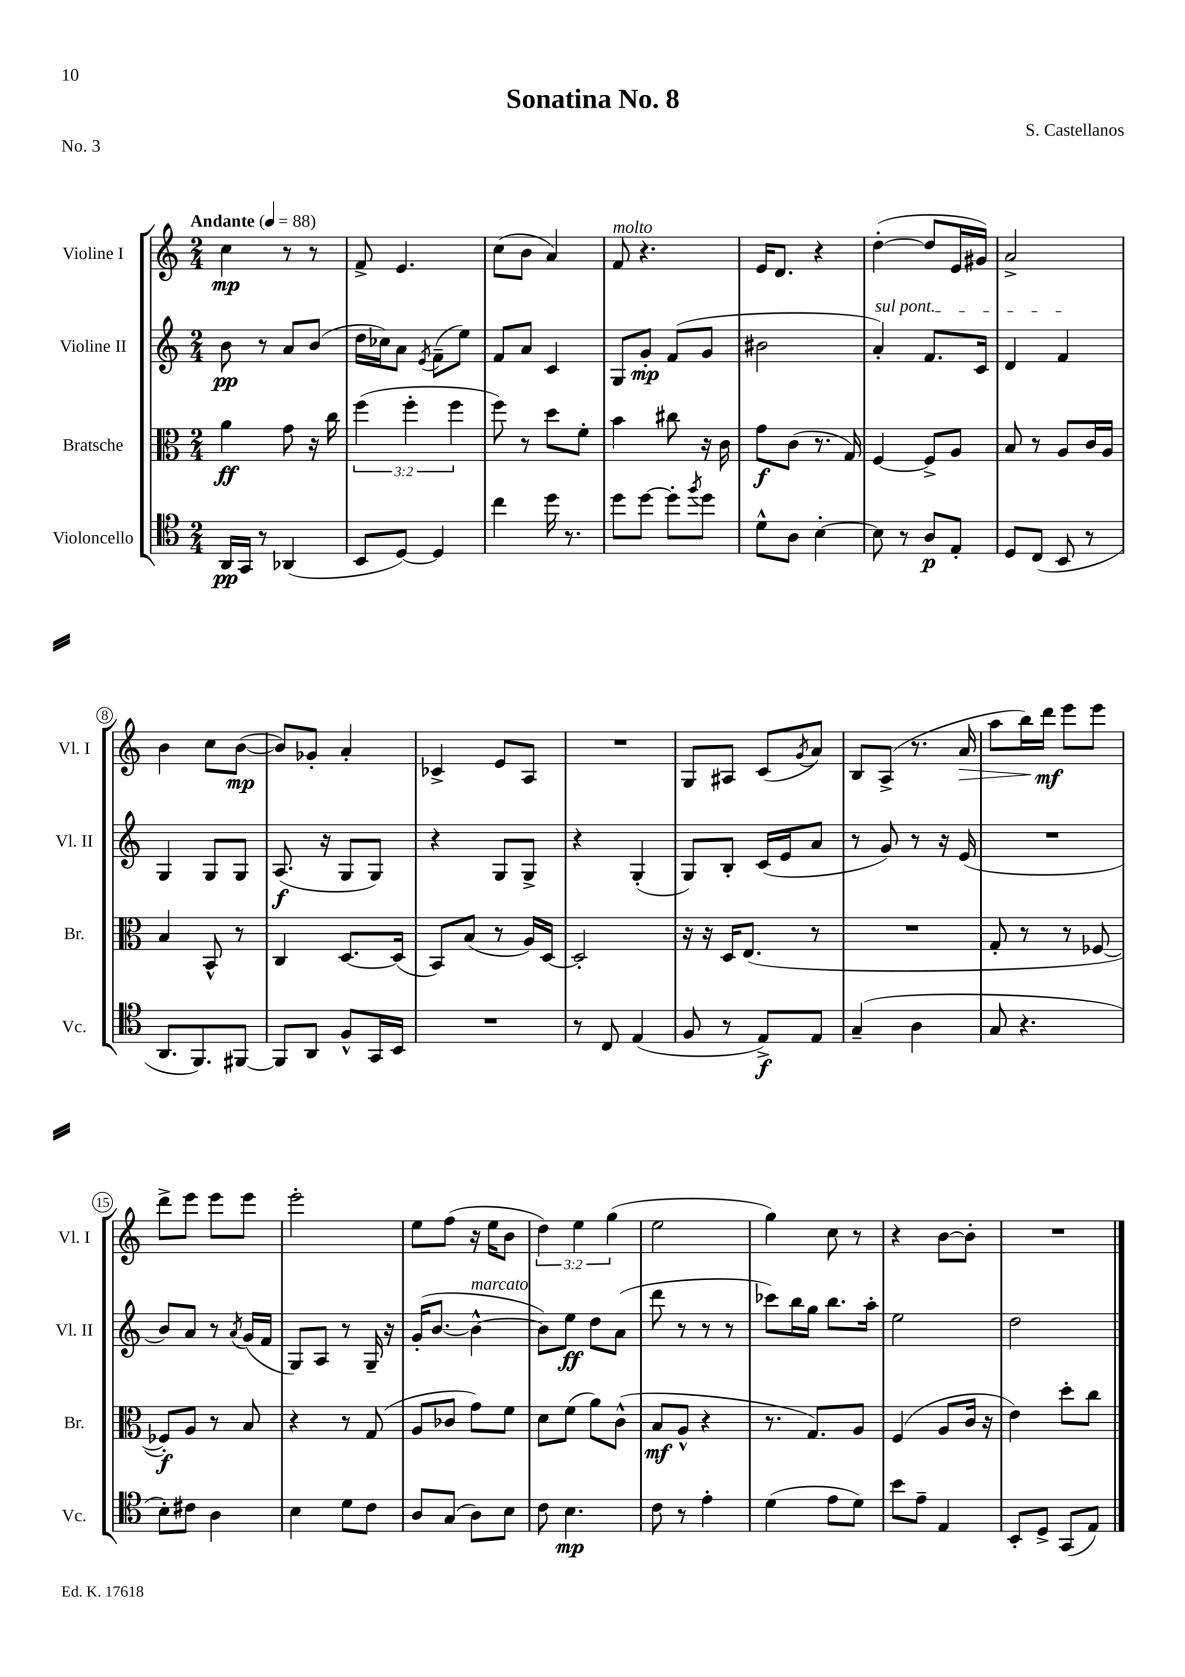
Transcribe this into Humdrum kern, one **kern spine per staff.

**kern	**dynam	**kern	**dynam	**kern	**dynam	**kern	**dynam
*part4	*part4	*part3	*part3	*part2	*part2	*part1	*part1
*staff4	*staff4	*staff3	*staff3	*staff2	*staff2	*staff1	*staff1
*I"Violoncello	*	*I"Bratsche	*	*I"Violine II	*	*I"Violine I	*
*I'Vc.	*	*I'Br.	*	*I'Vl. II	*	*I'Vl. I	*
*clefC4	*	*clefC3	*	*clefG2	*	*clefG2	*
*k[]	*	*k[]	*	*k[]	*	*k[]	*
*M2/4	*	*M2/4	*	*M2/4	*	*M2/4	*
*MM88	*	*MM88	*	*MM88	*	*MM88	*
=1	=1	=1	=1	=1	=1	=1	=1
!	!	!	!	!	!	!LO:TX:a:B:t=Andante	!
16AA/LL	pp	4a\	ff	8b\	pp	4cc\	mp
16GG/JJ	.	.	.	.	.	.	.
8r	.	.	.	8r	.	.	.
(4AA-X/	.	8g\	.	8a/L	.	8r	.
.	.	16r	.	(8b/J	.	8r	.
.	.	16cc\	.	.	.	.	.
=2	=2	=2	=2	=2	=2	=2	=2
8BB/L	.	(6ff\	.	16dd\LL	.	8f^/	.
.	.	.	.	16cc-X\J)	.	.	.
[8D/J)	.	.	.	8a\J	.	4.e/	.
.	.	6ff'\	.	.	.	.	.
.	.	.	.	8qe/	.	.	.
4D/]	.	.	.	(8f~\L	.	.	.
.	.	6ff\	.	.	.	.	.
.	.	.	.	8ee\J)	.	.	.
=3	=3	=3	=3	=3	=3	=3	=3
4cc\	.	8ff\)	.	8f/L	.	(8cc\L	.
.	.	8r	.	8a/J	.	8b\J	.
16dd\	.	8dd\L	.	4c/	.	4a/)	.
8.r	.	.	.	.	.	.	.
.	.	8f'\J	.	.	.	.	.
=4	=4	=4	=4	=4	=4	=4	=4
!	!	!	!	!	!	!LO:TX:a:i:t=molto	!
8dd\L	.	4b\	.	8G/L	.	8f/	.
[8dd\J	.	.	.	8g'/J	mp	4.r	.
8dd'\L]	.	8cc#X\	.	(8f/L	.	.	.
8qff/	.	.	.	.	.	.	.
8dd\J	.	16r	.	8g/J	.	.	.
.	.	16c\	.	.	.	.	.
=5	=5	=5	=5	=5	=5	=5	=5
8d^^\L	.	8g\L	f	2b#X\	.	16e/KL	.
.	.	.	.	.	.	8.d/J	.
8A\J	.	(8c\J	.	.	.	.	.
[4B'\	.	8.r	.	.	.	4r	.
.	.	16G/)	.	.	.	.	.
=6	=6	=6	=6	=6	=6	=6	=6
!	!	!	!	!LO:TX:a:i:t=sul pont.	!	!	!
8B\]	.	[4F/	.	4a'/)	.	([4dd'\	.
8r	.	.	.	.	.	.	.
8A/L	p	8F^/L]	.	8.f/L	.	8dd/L]	.
8E'/J	.	8A/J	.	.	.	16e/L	.
.	.	.	.	16c/Jk	.	16g#X/JJ)	.
=7	=7	=7	=7	=7	=7	=7	=7
8D/L	.	8B/	.	4d/	.	2a^/	.
(8C/J	.	8r	.	.	.	.	.
8BB/	.	8A/L	.	4f/	.	.	.
8r	.	16c/L	.	.	.	.	.
.	.	16A/JJ	.	.	.	.	.
!!LO:LB:g=z
=8	=8	=8	=8	=8	=8	=8	=8
8.AA/L	.	4B/	.	4G/	.	4b\	.
8.FF/)	.	.	.	.	.	.	.
.	.	8BB^^/	.	8G/L	.	8cc\L	.
[8FF#X/J	.	8r	.	8G/J	.	([8b\J	mp
=9	=9	=9	=9	=9	=9	=9	=9
8FF#/L]	.	4C/	.	(8.A/	f	8b/L])	.
8AA/J	.	.	.	.	.	8g-X'/J	.
.	.	.	.	16r	.	.	.
8F^^/L	.	[8.D/L	.	8G/L	.	4a'/	.
16GG/L	.	.	.	8G/J)	.	.	.
16BB/JJ	.	(16D/Jk]	.	.	.	.	.
=10	=10	=10	=10	=10	=10	=10	=10
2r	.	8BB/L)	.	4r	.	4c-X^/	.
.	.	(8B/J	.	.	.	.	.
.	.	8r	.	8G/L	.	8e/L	.
.	.	16A/LL)	.	8G^/J	.	8A/J	.
.	.	[16D/JJ	.	.	.	.	.
=11	=11	=11	=11	=11	=11	=11	=11
8r	.	2D'/]	.	4r	.	2r	.
8C/	.	.	.	.	.	.	.
(4E/	.	.	.	(4G'/	.	.	.
=12	=12	=12	=12	=12	=12	=12	=12
8F/	.	16r	.	8G/L)	.	8G/L	.
.	.	16r	.	.	.	.	.
8r	.	16D/KL	.	8B'/J	.	8A#X/J	.
.	.	(8.E/J	.	.	.	.	.
8E^/L)	f	.	.	(16c/LL	.	(8c/L	.
.	.	.	.	16e/J	.	.	.
.	.	.	.	.	.	8qg/	.
8E/J	.	8r	.	8a/J	.	8a/J)	.
=13	=13	=13	=13	=13	=13	=13	=13
(4G~/	.	2r	.	8r	.	8B/L	.
.	.	.	.	8g/)	.	(8A^/J	.
4A\	.	.	.	8r	.	8.r	.
.	.	.	.	16r	.	.	.
!	!	!	!	!	!	!	!LO:HP:b
.	.	.	.	(16e/	.	16a/	>
=14	=14	=14	=14	=14	=14	=14	=14
8G/	.	8G'/	.	2r	.	8aa\L	.
4.r	.	8r	.	.	.	16bb\L)	.
.	.	.	.	.	.	16ddd\JJ	] mf
.	.	8r	.	.	.	8eee\L	.
.	.	[8F-X/	.	.	.	8eee\J	.
!!LO:LB:g=z
=15	=15	=15	=15	=15	=15	=15	=15
8B'\L)	.	8F-X'/L])	f	8b/L)	.	8ddd^\L	.
8c#X\J	.	8A/J	.	8a/J	.	8eee\J	.
4A\	.	8r	.	8r	.	8eee\L	.
.	.	.	.	8qa/	.	.	.
.	.	8B/	.	(16g/LL	.	8eee\J	.
.	.	.	.	16f/JJ	.	.	.
=16	=16	=16	=16	=16	=16	=16	=16
4B\	.	4r	.	8G/L)	.	2eee'\	.
.	.	.	.	8A/J	.	.	.
8d\L	.	8r	.	8r	.	.	.
8c\J	.	(8G/	.	16G~/	.	.	.
.	.	.	.	16r	.	.	.
=17	=17	=17	=17	=17	=17	=17	=17
8A/L	.	8A/L	.	(16g'/KL	.	8ee\L	.
.	.	.	.	[8.b/J	.	.	.
(8G/J	.	8c-X/J	.	.	.	(8ff\J	.
!	!	!	!	!LO:TX:a:i:t=marcato	!	!	!
8A\L)	.	8g\L)	.	4b^^\_	.	16r	.
.	.	.	.	.	.	16ee\KL	.
8B\J	.	8f\J	.	.	.	8b\J	.
=18	=18	=18	=18	=18	=18	=18	=18
8c\	.	8d\L	.	8b\L])	.	6dd\)	.
4.B\	mp	(8f\J	.	8ee\J	ff	.	.
.	.	.	.	.	.	6ee\	.
.	.	8a\L)	.	8dd\L	.	.	.
.	.	.	.	.	.	(6gg\	.
.	.	(8c^^\J	.	(8a\J	.	.	.
=19	=19	=19	=19	=19	=19	=19	=19
8c\	.	8B/L	mf	8ddd\	.	2ee\	.
8r	.	8A^^/J	.	8r	.	.	.
4e'\	.	4r	.	8r	.	.	.
.	.	.	.	8r	.	.	.
=20	=20	=20	=20	=20	=20	=20	=20
(4d\	.	8.r	.	8ccc-X\L)	.	4gg\)	.
.	.	.	.	16bb\L	.	.	.
.	.	8.G/L)	.	16gg\JJ	.	.	.
8e\L	.	.	.	8.bb\L	.	8cc\	.
8d\J)	.	8A/J	.	.	.	8r	.
.	.	.	.	16aa'\Jk	.	.	.
=21	=21	=21	=21	=21	=21	=21	=21
8b\L	.	(4F/	.	2ee\	.	4r	.
8e~\J	.	.	.	.	.	.	.
4E/	.	8A/L	.	.	.	[8b\L	.
.	.	16c/Jk	.	.	.	8b'\J]	.
.	.	16r	.	.	.	.	.
=22	=22	=22	=22	=22	=22	=22	=22
8BB'/L	.	4e\)	.	2dd\	.	2r	.
8D^/J	.	.	.	.	.	.	.
(8GG/L	.	8dd'\L	.	.	.	.	.
8E/J)	.	8cc\J	.	.	.	.	.
==	==	==	==	==	==	==	==
*-	*-	*-	*-	*-	*-	*-	*-
